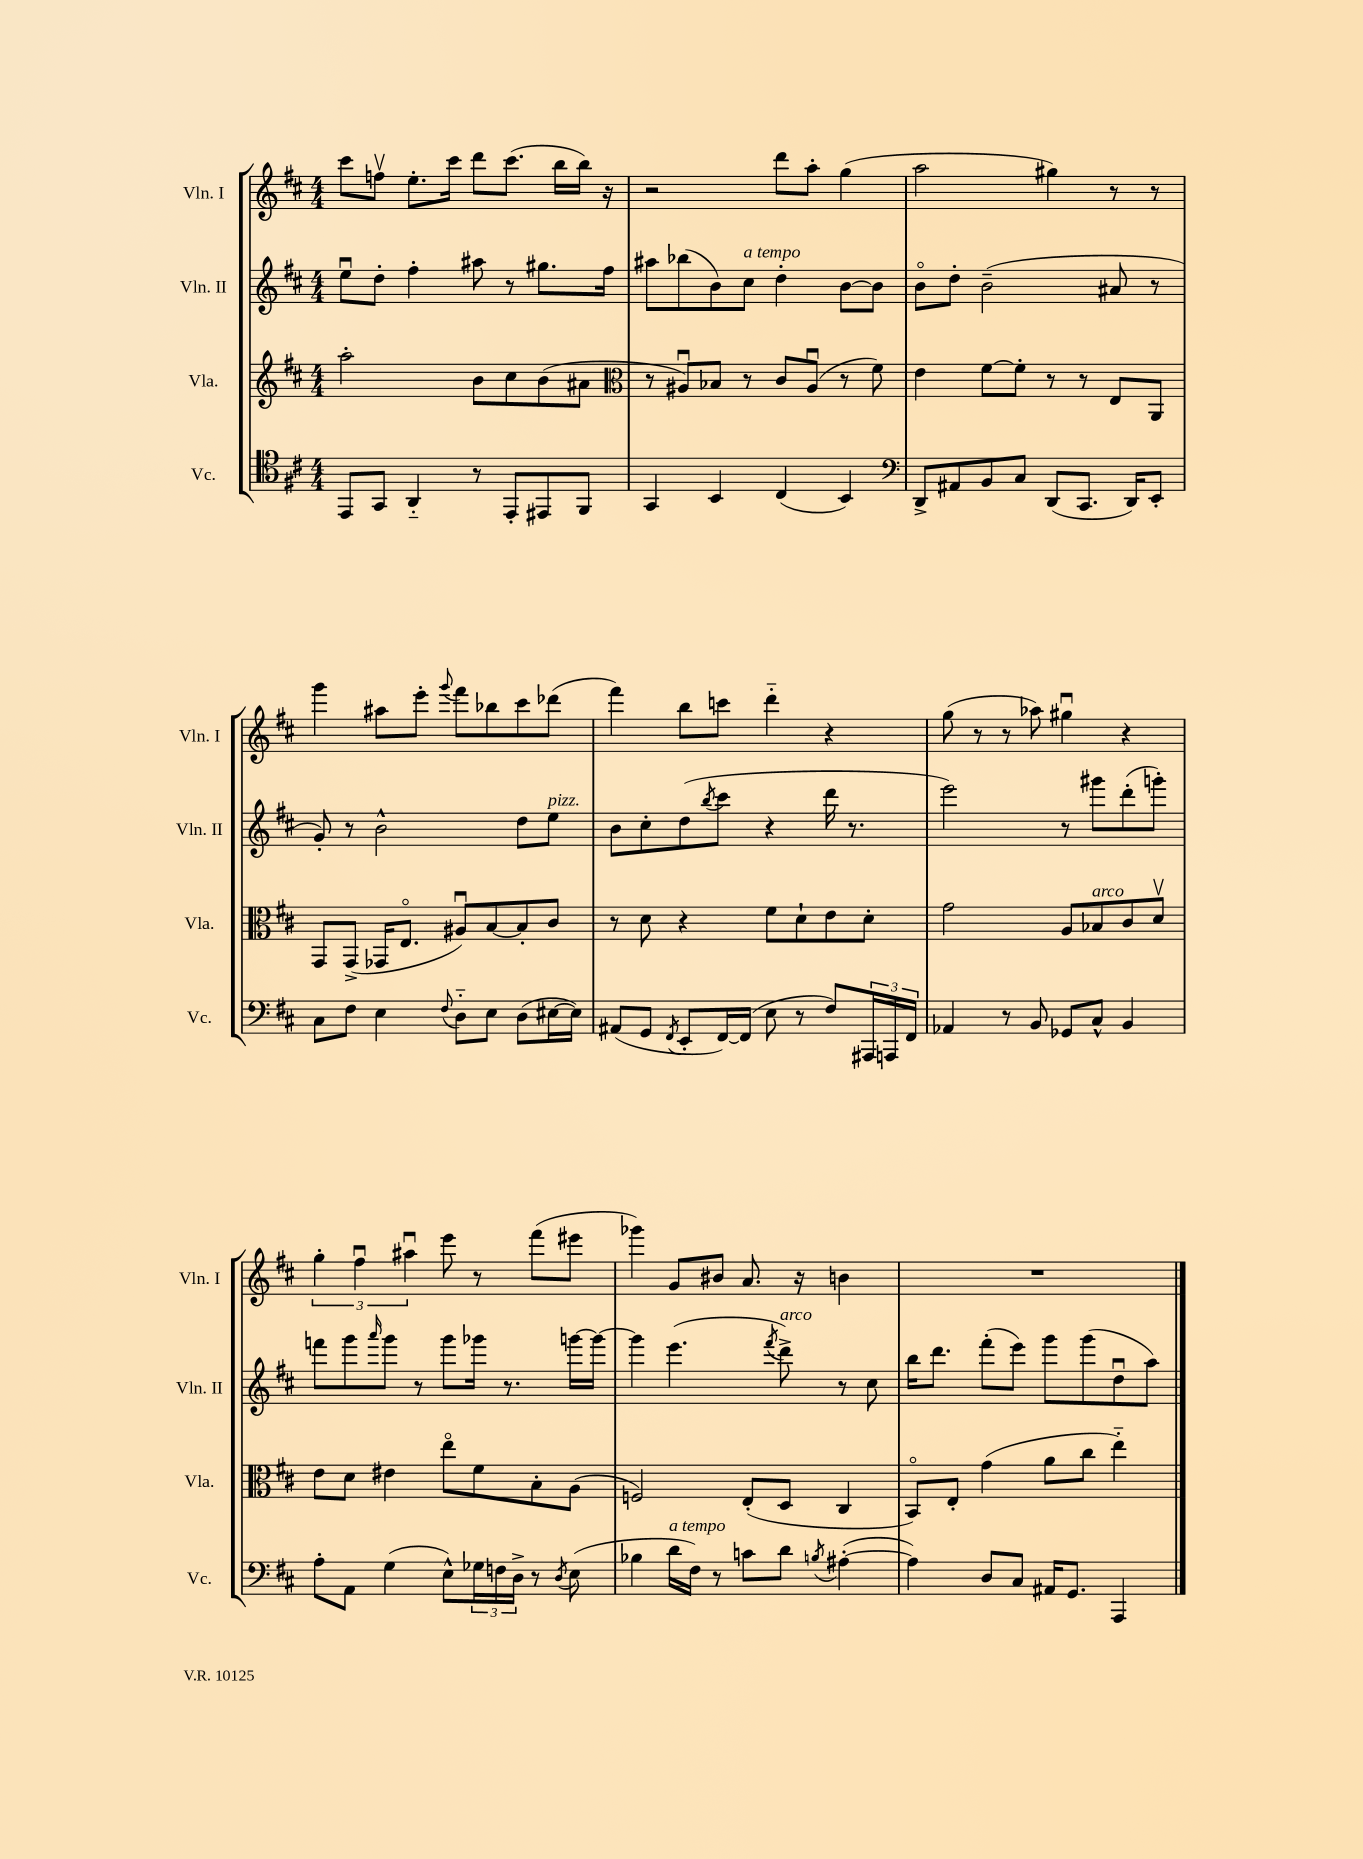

**kern	**kern	**kern	**kern
*staff4	*staff3	*staff2	*staff1
*clefC4	*clefG2	*clefG2	*clefG2
*k[f#c#]	*k[f#c#]	*k[f#c#]	*k[f#c#]
*M4/4	*M4/4	*M4/4	*M4/4
8EE	2aa'	8eeu	8ccc#
8GG	.	8dd'	8ffv
4AA'~	.	4ff#'	8.ee'
.	.	.	16ccc#
8r	8b	8aa#	8ddd
8EE'	8cc#	8r	(8.ccc#
8EE#	(8b	8.gg#	.
.	.	.	16bb
8FF#	8a#	.	16bb)
.	.	16ff#	16r
=	=	=	=
*	*clefC3	*	*
4GG	8r	8aa#	2r
.	8A#u)	(8bb-	.
4BB	8B-	8b)	.
.	8r	8cc#	.
(4C#	8c#	4dd'	8ddd
.	(8A#u	.	8aa'
4BB)	8r	[8b	(4gg
.	8f#)	8b]	.
=	=	=	=
*clefF4	*	*	*
8DD^	4e	8bo	2aa
8AA#	.	8dd'	.
8BB	[8f#	(2b~	.
8C#	8f#']	.	.
(8DD	8r	.	4gg#)
8.CC#	8r	.	.
.	8E	8a#	8r
16DD)	.	.	.
8EE'	8AA	8r	8r
=	=	=	=
8C#	8GG	8g')	4ggg
8F#	(8GG^	8r	.
4E	16GG-	2b^^	8aa#
.	8.Eo	.	.
.	.	.	8eee'
8qqF#	.	.	8qqggg
8D'~	8A#u)	.	8fff#
8E	[8B	.	8bb-
(8D	8B']	8dd	8ccc#
[16E#	8c#	8ee	(8ddd-
16E#])	.	.	.
=	=	=	=
(8AA#	8r	8b	4fff#)
8GG	8d	8cc#'	.
8qFF#	.	.	.
8EE'	4r	(8dd	8bb
.	.	8qbb	.
[16FF#)	.	8ccc#	8ccc
(16FF#]	.	.	.
8E	8f#	4r	4ddd'~
8r	8d`	.	.
8F#)	8e	16ddd	4r
.	.	8.r	.
24AAA#	8d'	.	.
24AAA	.	.	.
24FF#	.	.	.
=	=	=	=
4AA-	2g	2eee)	(8gg
.	.	.	8r
8r	.	.	8r
8BB	.	.	8aa-)
8GG-	8A	8r	4gg#u
8C#^^	8B-	8ggg#	.
4BB	8c#	(8ddd'	4r
.	8dv	8ggg')	.
=	=	=	=
8A'	8e	8fff	6gg'
8AA	8d	8ggg	.
.	.	.	6ff#u
.	.	16qqaaa	.
(4G	4e#	8ggg	.
.	.	.	6aa#u
.	.	8r	.
8E^^)	8eeo	8ggg	8eee
24G-	8f#	16ggg-	8r
24F	.	.	.
.	.	8.r	.
24D^	.	.	.
8r	8B'	.	(8fff#
8qD	.	.	.
(8E	(8A	[16ggg	8eee#
.	.	16ggg_	.
=	=	=	=
4B-	2F)	4ggg]	4ggg-)
16d	.	(4.eee	8g
16F#)	.	.	.
8r	.	.	8b#
8c	(8E'	.	8.a
.	.	8qfff#	.
8d	8D	8ddd^)	.
.	.	.	16r
8qB	.	.	.
([4A#'	4C#	8r	4b
.	.	8cc#	.
=	=	=	=
4A#])	8BBo)	16bb	1r
.	.	8.ddd	.
.	8E'	.	.
8D	(4g	(8fff#'	.
8C#	.	8eee)	.
16AA#	8a	8ggg	.
8.GG	.	.	.
.	8cc#	(8ggg	.
4AAA	4ee'~)	8ddu	.
.	.	8aa)	.
==	==	==	==
*-	*-	*-	*-
